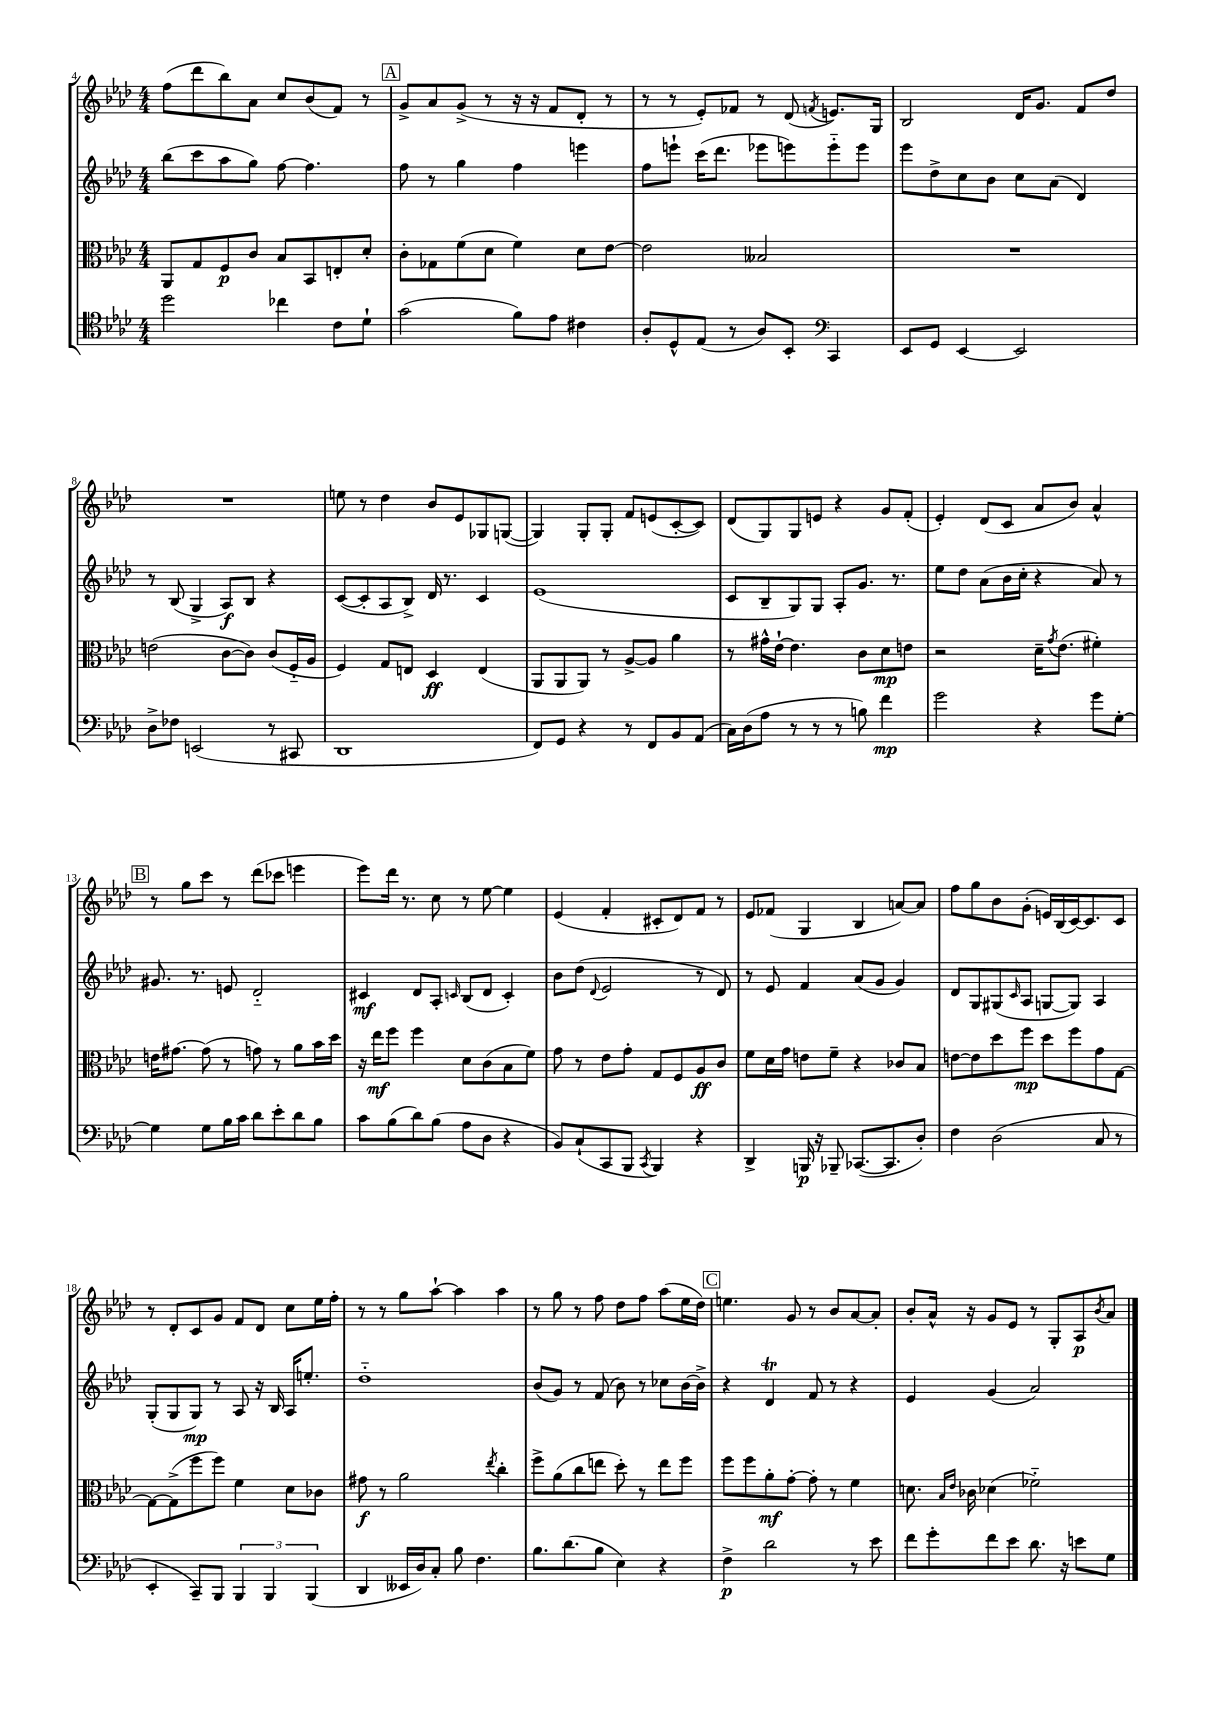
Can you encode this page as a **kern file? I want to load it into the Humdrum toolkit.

**kern	**kern	**kern	**kern
*staff4	*staff3	*staff2	*staff1
*clefC4	*clefC3	*clefG2	*clefG2
*k[b-e-a-d-]	*k[b-e-a-d-]	*k[b-e-a-d-]	*k[b-e-a-d-]
*M4/4	*M4/4	*M4/4	*M4/4
2dd-	8AA-	(8bb-	(8ff
.	8G	8ccc	8ddd-
.	8F	8aa-	8bb-)
.	8c	8gg)	8a-
4cc-	8B-	[8ff	8cc
.	8BB-	4.ff]	(8b-
8c	8E'	.	8f)
8d-`	8d-'	.	8r
=	=	=	=
(2g	8c'	8ff	8g^
.	8G-	8r	8a-
.	(8f	4gg	(8g^
.	8d-	.	8r
8f)	4f)	4ff	16r
.	.	.	16r
8e-	.	.	8f
4c#	8d-	4eee	8d-'
.	[8e-	.	8r
=	=	=	=
8A-'	2e-]	8ff	8r
8D-^^	.	8eee`	8r
(8E-	.	(16ccc	8e-')
.	.	8.ddd-	.
8r	.	.	8f-
8A-)	2B--	8eee-	8r
8BB-'	.	8eee)	(8d-
*clefF4	*	*	*
.	.	.	8qf
4CC	.	8eee'~	8.e)
.	.	8eee	.
.	.	.	16G
=	=	=	=
8EE-	1r	8eee-	2B-
8GG	.	8dd-^	.
[4EE-	.	8cc	.
.	.	8b-	.
2EE-]	.	8cc	16d-
.	.	.	8.g
.	.	(8a-	.
.	.	4d-)	8f
.	.	.	8dd-
=	=	=	=
8D-^	(2e	8r	1r
8F-	.	(8B-	.
(2EE	.	4G^	.
.	[8c	8A-)	.
.	8c])	8B-	.
8r	(8c	4r	.
8CC#	16F'~	.	.
.	16A-	.	.
=	=	=	=
1DD-	4F)	([8c	8ee
.	.	8c']	8r
.	8G	8A-	4dd-
.	8E	8B-^)	.
.	4D-	16d-	8b-
.	.	8.r	.
.	.	.	8e-
.	(4E	4c	8G-
.	.	.	([8G
=	=	=	=
8FF)	8AA-	(1e-	4G])
8GG	8AA-	.	.
4r	8AA-)	.	8G'
.	8r	.	8G'
8r	[8A-^	.	8f
8FF	8A-]	.	(8e
8BB-	4a-	.	[8c'
(8AA-	.	.	8c])
=	=	=	=
16C)	8r	8c	(8d-
(16D-	.	.	.
8A-	16g#^^	8B-~	8G)
.	[16e-`	.	.
8r	4.e-]	8G)	8G
8r	.	8G	8e
8r	.	8A-'	4r
8B)	8c	8.g	.
4f	8d-	.	8g
.	.	8.r	.
.	8e	.	(8f'
=	=	=	=
2g	2r	8ee-	4e-')
.	.	8dd-	.
.	.	(8a-	(8d-
.	.	16b-	8c
.	.	16cc'	.
4r	16d-~	4r	8a-
.	8qg	.	.
.	(8.e-	.	.
.	.	.	8b-)
8g	4f#')	8a-)	4a-^^
[8G'	.	8r	.
=	=	=	=
4G]	16e	8.g#	8r
.	[8.g#	.	.
.	.	.	8gg
.	.	8.r	.
8G	(8g#]	.	8ccc
16B-	8r	8e	8r
16c	.	.	.
8d-	8g)	2d-'~	(8ddd-
8e-'	8r	.	8ccc-
8d-	8a-	.	4eee
8B-	16b-	.	.
.	16dd-	.	.
=	=	=	=
8c	16r	4c#	8eee-)
.	16ee-	.	.
(8B-	8ff	.	16ddd-
.	.	.	8.r
8d-)	4ff	8d-	.
(8B-	.	8A-'	8cc
.	.	16qqc	.
8A-	8d-	(8B-	8r
8D-	(8c	8d-	[8ee-
4r	8B-	4c')	4ee-]
.	8f)	.	.
=	=	=	=
8BB-)	8g	8b-	(4e-
(8C`	8r	(8dd-	.
.	.	8qqd-	.
8CC	8e-	2e-	4f'
8BBB-	8g'	.	.
8qCC	.	.	.
4BBB-)	8G	.	8c#'
.	8F	.	8d-)
4r	8A-	8r	8f
.	8c	8d-)	8r
=	=	=	=
4DD-^	8f	8r	8e-
.	16d-	8e-	(8f-
.	16g	.	.
16BBB	8e	4f	4G
16r	.	.	.
8BBB-~	8f~	.	.
([8.CC-	4r	(8a-	4B-
.	.	8g	.
8.CC-]	.	.	.
.	8c-	4g)	[8a)
8D-')	8B-	.	8a]
=	=	=	=
4F	[8e	8d-	8ff
.	8e]	8G	8gg
(2D-	8dd-	(8G#	8b-
.	.	16qqc	.
.	8ff	8A-	(8g'
.	8dd-	[8G	16e)
.	.	.	(16B-
.	8ff	8G])	[16c)
.	.	.	8.c]
8C	8g	4A-	.
8r	[8G	.	8c
=	=	=	=
4EE-'	8G_	(8G'	8r
.	(8G^]	8G	8d-'
8CC~)	8ff	8G)	8c
8BBB-	8ff)	8r	8g
6BBB-	4f	8A-	8f
.	.	16r	8d-
6BBB-	.	.	.
.	.	16B-	.
.	8d-	16A-	8cc
.	.	8.ee'	.
(6BBB-	.	.	.
.	8c-	.	16ee-
.	.	.	16ff'
=	=	=	=
4DD-	8g#	1dd-'~	8r
.	8r	.	8r
16EE--	2a-	.	8gg
16D-)	.	.	.
8C'	.	.	[8aa-`
8B-	.	.	4aa-]
4.F	.	.	.
.	8qee-	.	.
.	4cc'	.	4aa-
=	=	=	=
8.B-	8ff^	(8b-	8r
.	(8a-	8g)	8gg
(8.d-	.	.	.
.	8cc	8r	8r
8B-	8ee	(8f	8ff
4E-)	8dd-')	8b-)	8dd-
.	8r	8r	8ff
4r	8ee	8cc-	(8aa-
.	8ff	[16b-	16ee-
.	.	16b-^]	16dd-)
=	=	=	=
4F^	8ff	4r	4.ee
.	8ff	.	.
2d-	8a-'	4d-	.
.	[8g'	.	8g
.	8g']	8f	8r
.	8r	8r	8b-
8r	4f	4r	[8a-
8e-	.	.	8a-']
=	=	=	=
8f	8.d	4e-	8b-'
8g'	.	.	16a-^^
.	16qqB-	.	.
.	16qqe-	.	.
.	16c-	.	16r
8f	(4d-	(4g	8g
8e-	.	.	8e-
8.d-	2f-'~)	2a-)	8r
.	.	.	8G'
16r	.	.	.
8e	.	.	8A-
.	.	.	8qb-
8G	.	.	8a-
==	==	==	==
*-	*-	*-	*-
